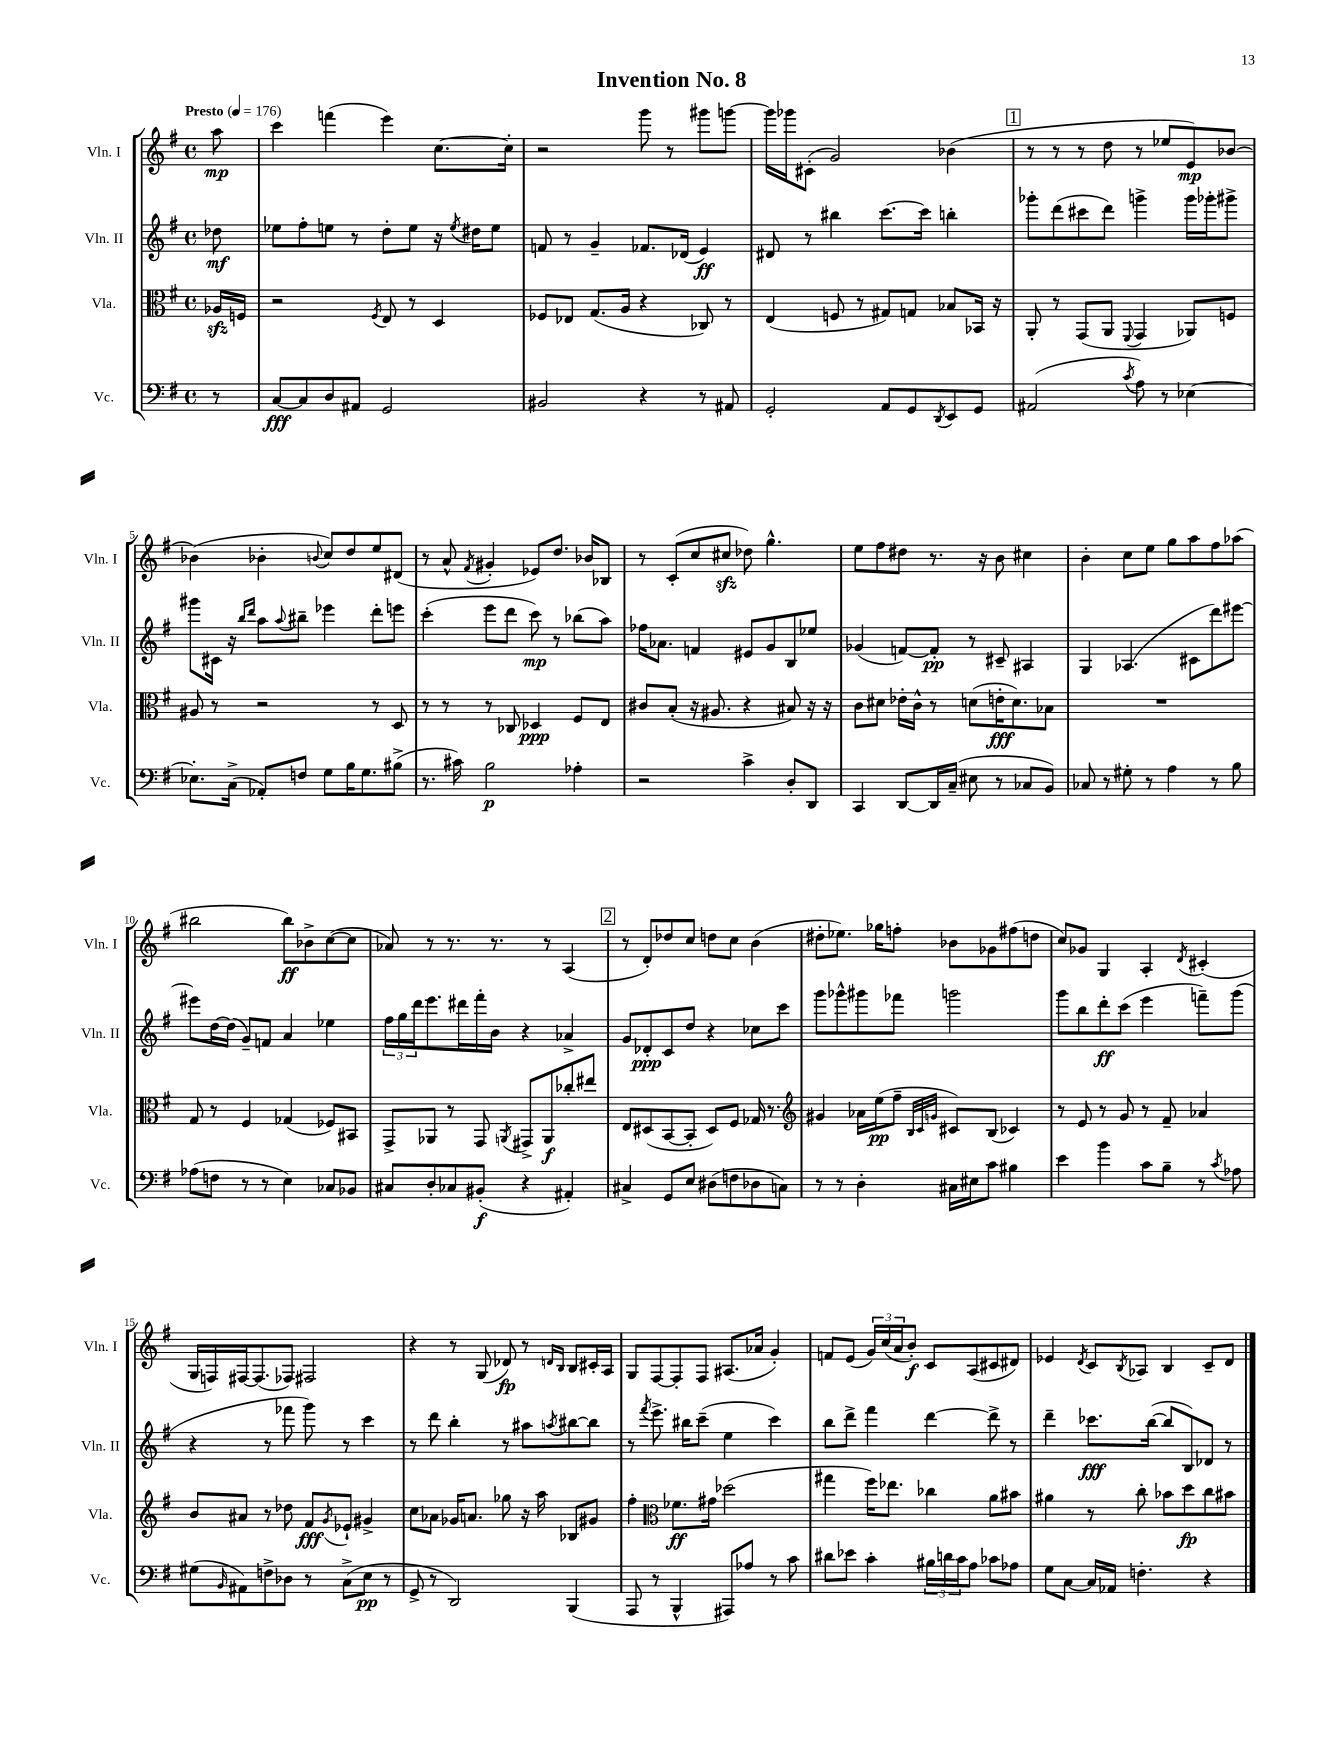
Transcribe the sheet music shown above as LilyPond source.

\header { title = "Invention No. 8" }
<<
\new StaffGroup <<
\new Staff = "s0" \with { instrumentName = "Vln. I" shortInstrumentName = "Vln. I" } {
    \clef treble \key g \major \defaultTimeSignature \time 4/4 \partial 8 \tempo "Presto" 4 = 176
    a''8\mp |
    c'''4 f'''4( e'''4) c''8.~ c''16-. |
    r2 g'''8 r8 gis'''8 g'''8~ |
    g'''16 ges'''16 cis'8-.( g'2) bes'4( |
    \mark \markup { \box "1" } r8 r8 r8 d''8 r8 ees''8 e'8\mp) bes'8~ |
    bes'4( bes'4-. \appoggiatura { b'8 } c''8) d''8 e''8 dis'8( |
    r8 a'8-^ \acciaccatura { fis'8 } gis'4-. ees'8) d''8. bes'16 bes8 |
    r8 c'8-.( c''8 cis''8\sfz des''8) g''4.-^ |
    e''8 fis''8 dis''8 r8. r16 b'8 cis''4 |
    b'4-. c''8 e''8 g''8 a''8 fis''8 aes''8( |
    bis''2 bis''8\ff) bes'8-> c''8~( c''8 |
    aes'8) r8 r8. r8. r8 a4( |
    \mark \markup { \box "2" } r8 d'8-.) des''8 c''8 d''8 c''8 b'4( |
    dis''8-. ees''8.) ges''16 f''8-. bes'8 ges'8 fis''8( d''8 |
    c''8) ges'8 g4 a4-. \acciaccatura { d'8 } cis'4-.( |
    g16 f16) fis16~ fis8.( fes8) fis2 |
    r4 r8 g8( des'8\fp) r8 \grace { d'16 b16 } b8 cis'16-. a16 |
    g8 fis8~ fis8-. fis8 ais8.( aes'16 g'4-.) |
    f'8 e'8( \tuplet 3/2 { g'16) c''16( a'16 } b'8-.\f) c'8 a8( cis'8 dis'8) |
    ees'4 \acciaccatura { d'8 } c'8 \acciaccatura { b8 } aes8 b4 c'8-- d'8 \bar "|." |
}
\new Staff = "s1" \with { instrumentName = "Vln. II" shortInstrumentName = "Vln. II" } {
    \clef treble \key g \major \defaultTimeSignature \time 4/4 \partial 8
    des''8\mf |
    ees''8 fis''8-. e''8 r8 d''8-. e''8 r16 \acciaccatura { e''8 } dis''16 e''8 |
    f'8 r8 g'4-- fes'8. des'16( e'4\ff) |
    dis'8 r8 bis''4 c'''8.~ c'''16 b''4-. |
    \mark \markup { \box "1" } ges'''8-. d'''8( cis'''8 d'''8) g'''4-> g'''16 ges'''16-. gis'''8-> |
    gis'''8 cis'16 r16 \grace { b''16 d'''16 } a''8 \appoggiatura { a''8 } bis''8-- ees'''4 d'''8-. e'''8 |
    c'''4-.( e'''8 d'''8 c'''8\mp) r8 bes''8( a''8) |
    fes''16 aes'8. f'4 eis'8 g'8 b8 ees''8 |
    ges'4( f'8~) f'8-.\pp r8 cis'8-- ais4 |
    g4 aes4.( cis'8 d'''8) eis'''8~ |
    eis'''8 d''16~ d''16( g'8--) f'8 a'4 ees''4 |
    \tuplet 3/2 { fis''16 g''16 d'''16 } e'''8. dis'''16 fis'''16-. b'16 r4 aes'4-> |
    \mark \markup { \box "2" } g'8 des'8-.\ppp c'8 d''8 r4 ces''8 c'''8 |
    g'''8 ges'''8-^ gis'''8 fes'''8 g'''2 |
    g'''8 b''8 d'''8-.\ff c'''8( e'''4 f'''8--) g'''8( |
    r4 r8 fes'''8 g'''8) r8 c'''4 |
    r8 d'''8 b''4-. r8 ais''8 \acciaccatura { a''8 } bis''8~ bis''8 |
    r8 \acciaccatura { fis'''8 } e'''8.-> bis''16 c'''8--( e''4 c'''4) |
    b''8 d'''8-> fis'''4 d'''4~ d'''8-> r8 |
    d'''4-- ces'''8.\fff b''16~( b''8 b8) des'8 r8 \bar "|." |
}
\new Staff = "s2" \with { instrumentName = "Vla." shortInstrumentName = "Vla." } {
    \clef alto \key g \major \defaultTimeSignature \time 4/4 \partial 8
    aes16\sfz f16 |
    r2 \acciaccatura { fis8 } e8 r8 d4 |
    fes8 ees8 g8.( a16 r4 ces8) r8 |
    e4( f8 r8 gis8) g8 bes8 bes,16 r16 |
    \mark \markup { \box "1" } a,8-. r8 g,8( a,8 \appoggiatura { fis,8 } g,4 aes,8) f8 |
    ais8 r8 r2 r8 d8 |
    r8 r8 r8 ces8 des4\ppp fis8 e8 |
    cis'8 b8-.( r16 ais8. r4 bis8) r16 r16 |
    c'8 dis'8 ees'16-. c'16-^ r8 d'8( e'16-.\fff d'8.) bes8 |
    R1 |
    g8 r8 fis4 ges4( fes8) bis,8 |
    g,8-> aes,8 r8 g,8 \acciaccatura { a,8 } gis,8-> a,8\f ces''8-. eis''8 |
    \mark \markup { \box "2" } e8 dis8( b,8~ b,8-. dis8) fis8 ges16 r8. |
    \clef treble gis'4 aes'16 e''16\pp( fis''8-- \grace { b32 c'32 g'32 } cis'8) b8( ces'4) |
    r8 e'8 r8 g'8 r8 fis'8-- aes'4 |
    b'8 ais'8 r8 des''8 fis'8\fff \acciaccatura { g'8 } ees'8-! gis'4-> |
    c''8 aes'8 ges'16 a'8. ges''8 r16 a''16 bes8 gis'8 |
    fis''4-. \clef alto fes'8.\ff gis'16 des''2( |
    gis''4 fis''16) ees''8. ces''4 a'8 bis'8 |
    ais'4 r8 c''8-. bes'8 d''8\fp c''8 bis'8 \bar "|." |
}
\new Staff = "s3" \with { instrumentName = "Vc." shortInstrumentName = "Vc." } {
    \clef bass \key g \major \defaultTimeSignature \time 4/4 \partial 8
    r8 |
    c8~\fff c8 d8 ais,8 g,2 |
    bis,2 r4 r8 ais,8 |
    g,2-. a,8 g,8 \acciaccatura { d,8 } e,8 g,8 |
    \mark \markup { \box "1" } ais,2( \acciaccatura { c'8 } a8) r8 ees4~ |
    ees8.-. c16->( aes,8-.) f8 g8 b16 g8. bis8->( |
    r8. cis'16) b2\p aes4-. |
    r2 c'4-> d8-. d,8 |
    c,4 d,8~ d,16 c16--( eis8 r8 ces8 b,8) |
    ces8 r8 gis8-. r8 a4 r8 b8 |
    aes8( f8 r8 r8 e4) ces8 bes,8 |
    cis8 d8-. ces8 bis,8-.\f( r4 ais,4-.) |
    \mark \markup { \box "2" } cis4-> g,8 e8 dis8( f8 des8 c8) |
    r8 r8 d4-. cis16 eis16 c'8 bis4 |
    e'4 b'4 c'8 b8-- r8 \acciaccatura { c'8 } aes8 |
    gis8( \grace { b,16 } ais,8) f8-> des8 r8 c8->( e8\pp r8 |
    g,8-> r8 d,2) b,,4( |
    a,,8 r8 b,,4-^ ais,,8) aes8 r8 c'8 |
    dis'8 ees'8 c'4-. \tuplet 3/2 { bis16 d'16 c'16 } a8 ces'8 aes8 |
    g8 c8~ c16 aes,16 f4.-. r4 \bar "|." |
}
>>
>>
